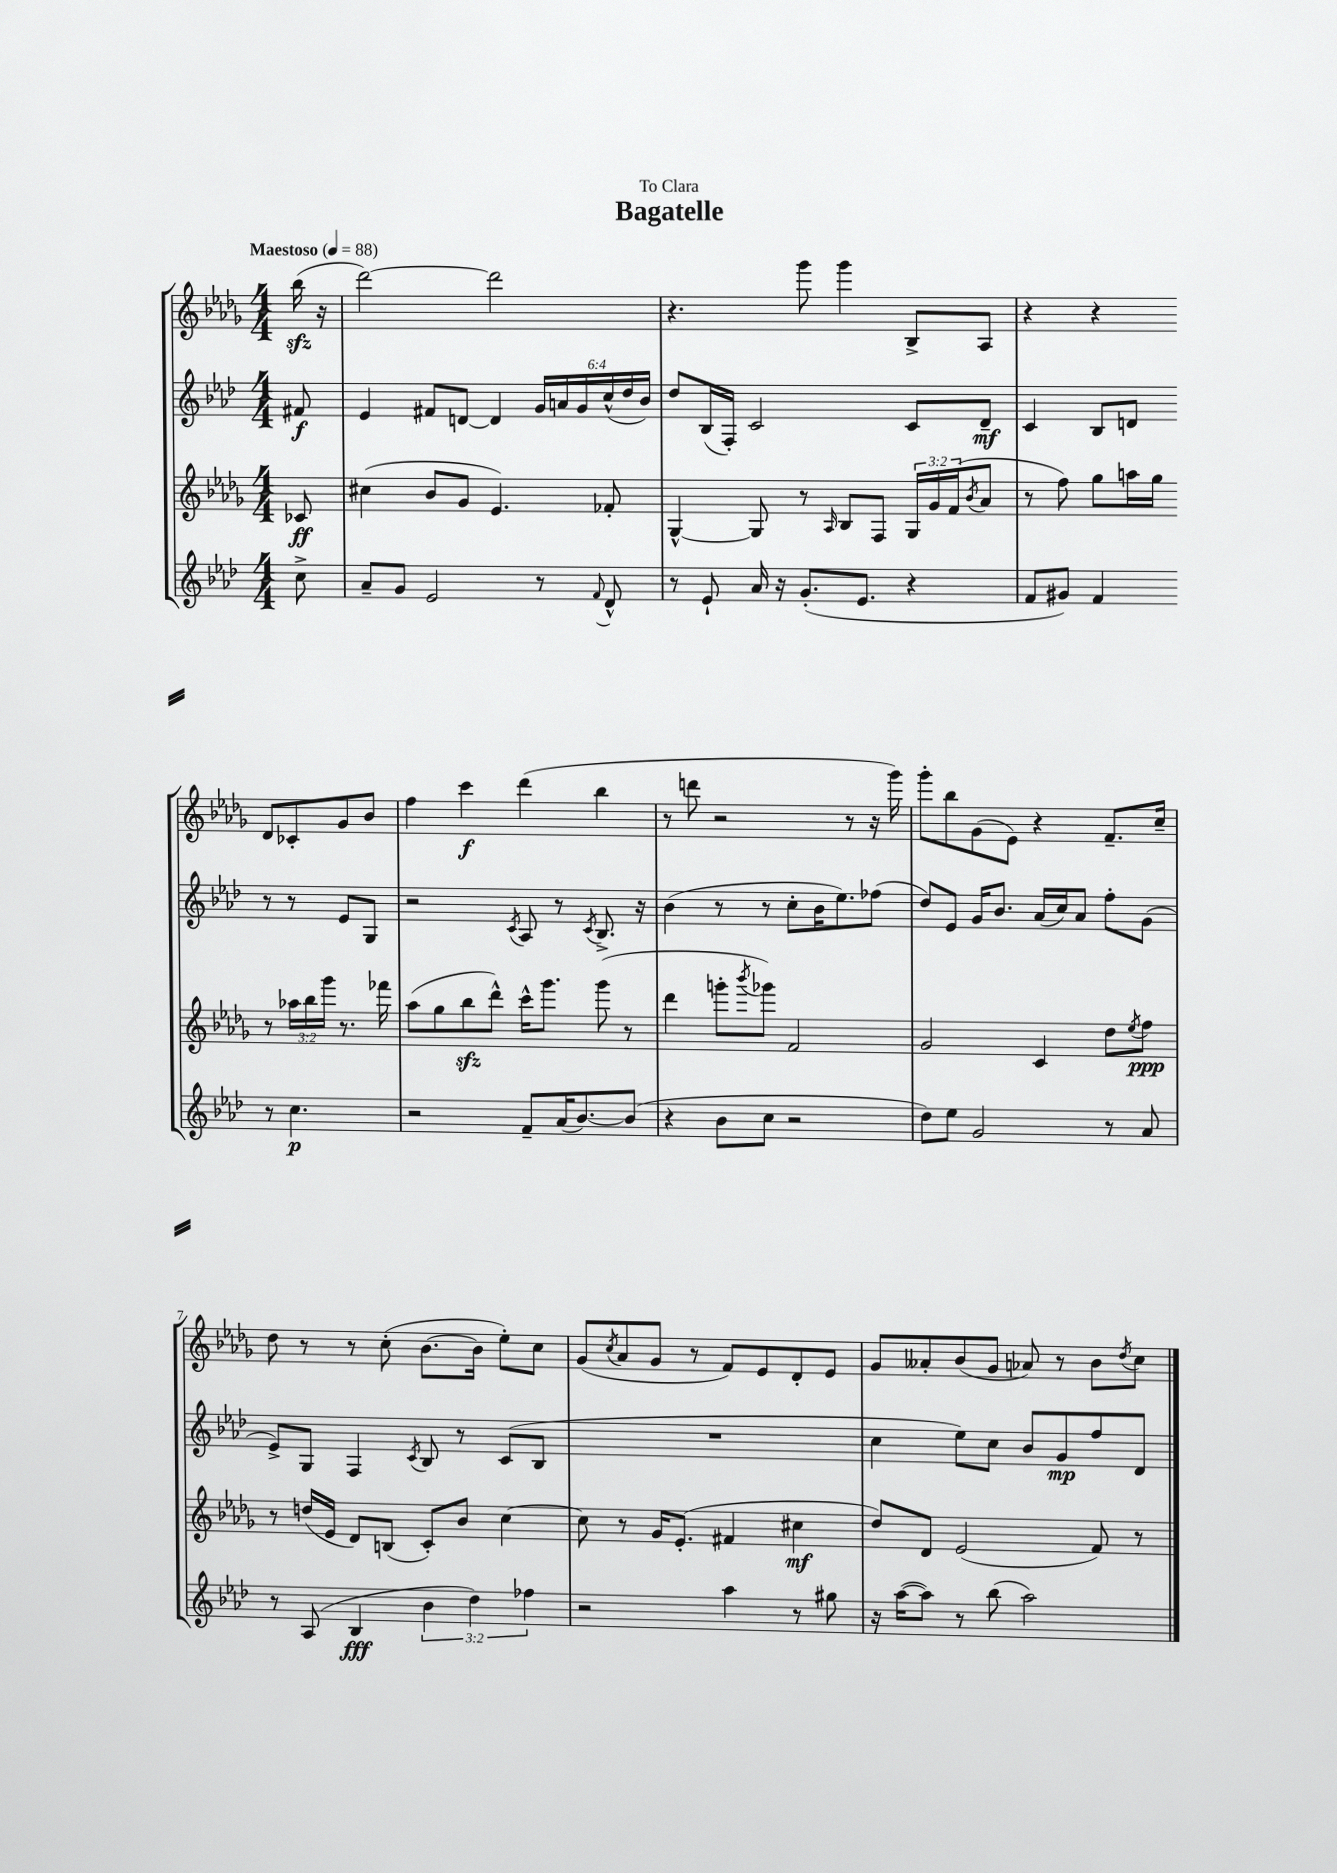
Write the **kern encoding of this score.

**kern	**dynam	**kern	**dynam	**kern	**dynam	**kern	**dynam
*part4	*part4	*part3	*part3	*part2	*part2	*part1	*part1
*staff4	*staff4	*staff3	*staff3	*staff2	*staff2	*staff1	*staff1
*clefG2	*	*clefG2	*	*clefG2	*	*clefG2	*
*k[b-e-a-d-]	*	*k[b-e-a-d-g-]	*	*k[b-e-a-d-]	*	*k[b-e-a-d-g-]	*
*M4/4	*	*M4/4	*	*M4/4	*	*M4/4	*
*MM88	*	*MM88	*	*MM88	*	*MM88	*
=	=	=	=	=	=	=	=
!	!	!	!	!	!	!LO:TX:a:B:t=Maestoso	!
8cc^\	.	8c-X/	ff	8f#X/	f	(16bb-zz\	.
.	.	.	.	.	.	16r	.
=1	=1	=1	=1	=1	=1	=1	=1
8a-~/L	.	(4cc#X\	.	4e-/	.	[2ddd-\)	.
8g/J	.	.	.	.	.	.	.
2e-/	.	8b-/L	.	8f#X/L	.	.	.
.	.	8g-/J	.	[8dn/J	.	.	.
.	.	4.e-/)	.	4d/]	.	2ddd-\]	.
8r	.	.	.	24g/LL	.	.	.
.	.	.	.	24an/	.	.	.
.	.	.	.	24g/	.	.	.
8qqf/	.	.	.	.	.	.	.
8d-^^/	.	8f-X'/	.	(24cc^^/	.	.	.
.	.	.	.	24dd-/	.	.	.
.	.	.	.	24b-/JJ)	.	.	.
=2	=2	=2	=2	=2	=2	=2	=2
8r	.	[4G-^^/	.	8dd-/L	.	4.r	.
8e-`/	.	.	.	(16B-/L	.	.	.
.	.	.	.	16F'/JJ)	.	.	.
16a-/	.	8G-/]	.	2c/	.	.	.
16r	.	.	.	.	.	.	.
(8.g'/L	.	8r	.	.	.	8ggg-\	.
.	.	16qqA-/	.	.	.	.	.
.	.	8B-/L	.	.	.	4ggg-\	.
8.e-/J	.	.	.	.	.	.	.
.	.	8F/J	.	.	.	.	.
4r	.	24G-/LL	.	8c/L	.	8B-^/L	.
.	.	24g-/	.	.	.	.	.
.	.	(24f/J	.	.	.	.	.
.	.	8qb-/	.	.	.	.	.
.	.	8a-/J	.	8d-~/J	mf	8A-/J	.
=3	=3	=3	=3	=3	=3	=3	=3
8f/L	.	8r	.	4c/	.	4r	.
8g#X/J)	.	8ff\)	.	.	.	.	.
4f/	.	8gg-\L	.	8B-/L	.	4r	.
.	.	16aan\L	.	8dn/J	.	.	.
.	.	16gg-\JJ	.	.	.	.	.
8r	.	8r	.	8r	.	8d-/L	.
4.cc\	p	24aa-X\LL	.	8r	.	8c-X'/	.
.	.	24bb-\	.	.	.	.	.
.	.	24ggg-\JJ	.	.	.	.	.
.	.	8.r	.	8e-/L	.	8g-/	.
.	.	.	.	8G/J	.	8b-/J	.
.	.	16fff-X\	.	.	.	.	.
!!LO:LB:g=z
=4	=4	=4	=4	=4	=4	=4	=4
2r	.	(8aa-\L	.	2r	.	4ff\	.
.	.	8gg-\	.	.	.	.	.
.	.	8bb-zz\	.	.	.	4ccc\	f
.	.	8ddd-^^\J)	.	.	.	.	.
.	.	.	.	8qc/	.	.	.
8f~/L	.	16ccc^^\KL	.	8A-/	.	(4ddd-\	.
.	.	8.ggg-\J	.	.	.	.	.
(16a-/K	.	.	.	8r	.	.	.
[8.b-/)	.	.	.	.	.	.	.
.	.	.	.	8qc/	.	.	.
.	.	(8ggg-\	.	8.B-^/	.	4bb-\	.
(8b-/J]	.	8r	.	.	.	.	.
.	.	.	.	16r	.	.	.
=5	=5	=5	=5	=5	=5	=5	=5
4r	.	4ddd-\	.	(4b-\	.	8r	.
.	.	.	.	.	.	8dddn\	.
8b-\L	.	8gggn'\L	.	8r	.	2r	.
.	.	8qbbb-/	.	.	.	.	.
8cc\J	.	8ggg-X\J)	.	8r	.	.	.
2r	.	2f/	.	8cc'\L	.	.	.
.	.	.	.	16b-\K	.	.	.
.	.	.	.	8.ee-\)	.	.	.
.	.	.	.	.	.	8r	.
.	.	.	.	(8ff-X\J	.	16r	.
.	.	.	.	.	.	16ggg-\)	.
=6	=6	=6	=6	=6	=6	=6	=6
8dd-\L)	.	2g-/	.	8dd-/L)	.	8ggg-'\L	.
8ee-\J	.	.	.	8e-/J	.	8bb-\	.
2g/	.	.	.	16g/KL	.	(8g-\	.
.	.	.	.	8.b-/J	.	.	.
.	.	.	.	.	.	8e-\J)	.
.	.	4c/	.	(16a-/LL	.	4r	.
.	.	.	.	16cc/J)	.	.	.
.	.	.	.	8a-/J	.	.	.
8r	.	8dd-\L	.	8ff'\L	.	8.f~/L	.
.	.	8qee-/	.	.	.	.	.
8a-/	.	8ff\J	ppp	(8g\J	.	.	.
.	.	.	.	.	.	16cc~/Jk	.
!!LO:LB:g=z
=7	=7	=7	=7	=7	=7	=7	=7
8r	.	8r	.	8e-^/L)	.	8dd-\	.
(8A-/	.	(16ddn/LL	.	8G/J	.	8r	.
.	.	16e-/JJ	.	.	.	.	.
4B-/	fff	8d-/L)	.	4F/	.	8r	.
.	.	(8Bn/J	.	.	.	(8cc'\	.
.	.	.	.	8qc/	.	.	.
6b-\	.	8c'/L)	.	8B-/	.	[8.b-\L	.
.	.	8b-/J	.	8r	.	.	.
6dd-\)	.	.	.	.	.	.	.
.	.	.	.	.	.	16b-\Jk]	.
.	.	[4cc\	.	(8c/L	.	8ee-'\L)	.
6ff-X\	.	.	.	.	.	.	.
.	.	.	.	8B-/J	.	8cc\J	.
=8	=8	=8	=8	=8	=8	=8	=8
2r	.	8cc\]	.	1r	.	(8g-/L	.
.	.	.	.	.	.	8qcc/	.
.	.	8r	.	.	.	8a-/	.
.	.	16g-/KL	.	.	.	8g-/J	.
.	.	(8.e-'/J	.	.	.	.	.
.	.	.	.	.	.	8r	.
4aa-\	.	4f#X/	.	.	.	8f/L)	.
.	.	.	.	.	.	8e-/	.
8r	.	4cc#X\	mf	.	.	8d-'/	.
8gg#X\	.	.	.	.	.	8e-/J	.
=9	=9	=9	=9	=9	=9	=9	=9
16r	.	8dd-/L)	.	4cc\	.	8g-/L	.
([16aa-\KL	.	.	.	.	.	.	.
8aa-\J])	.	8d-/J	.	.	.	8a--X'/	.
8r	.	(2e-/	.	8ee-\L)	.	(8b-/	.
(8bb-\	.	.	.	8cc\J	.	8g-/J	.
2aa-\)	.	.	.	8b-/L	.	8a-X/)	.
.	.	.	.	8g/	mp	8r	.
.	.	8f/)	.	8ff/	.	8b-\L	.
.	.	.	.	.	.	8qdd-/	.
.	.	8r	.	8d-/J	.	8cc\J	.
==	==	==	==	==	==	==	==
*-	*-	*-	*-	*-	*-	*-	*-
